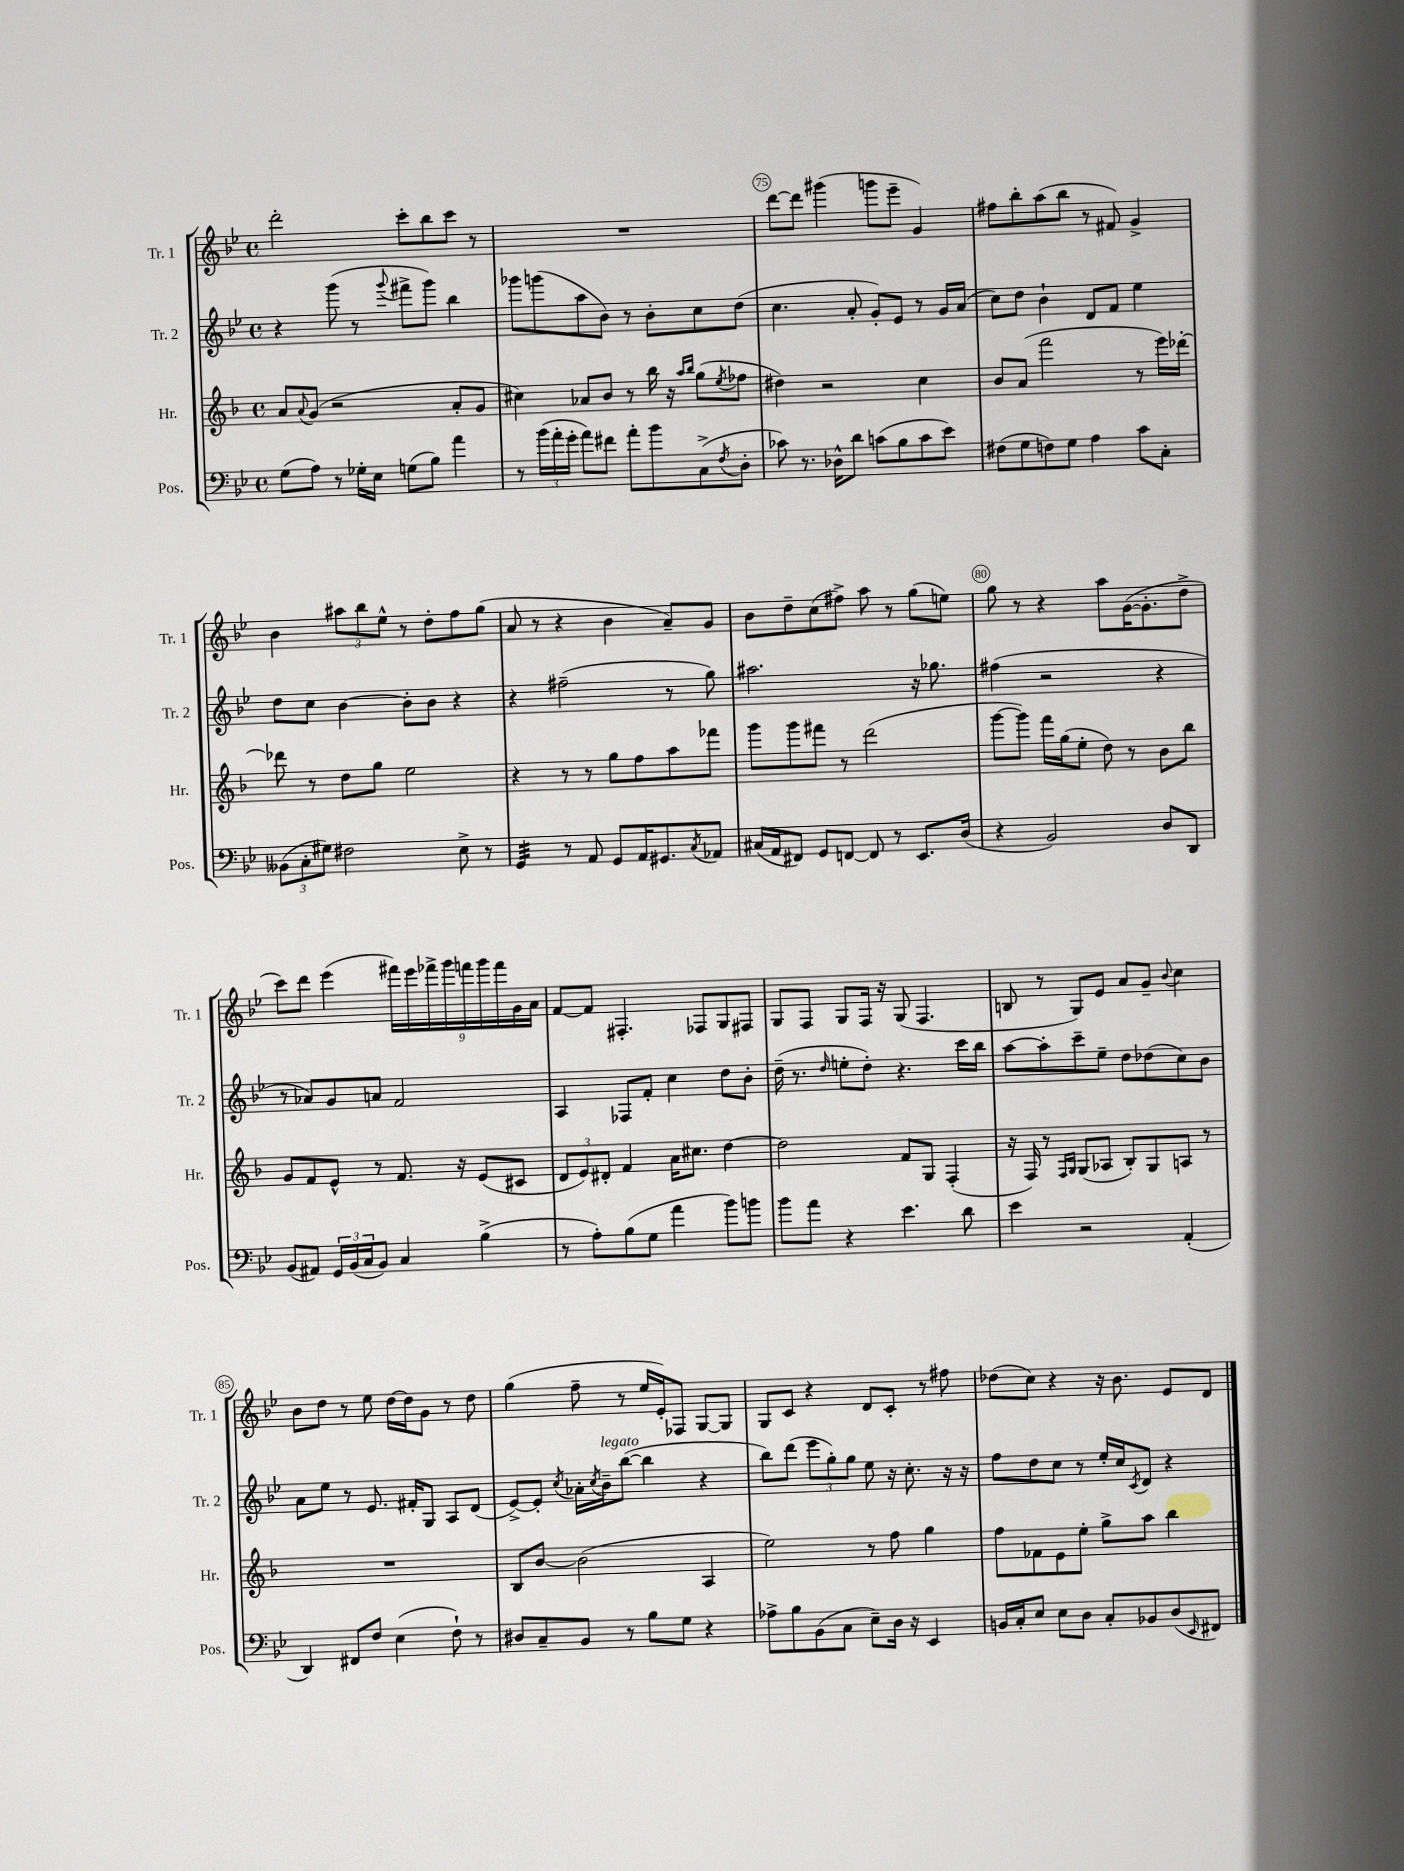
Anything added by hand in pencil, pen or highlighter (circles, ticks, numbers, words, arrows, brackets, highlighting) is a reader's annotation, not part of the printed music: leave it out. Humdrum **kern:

**kern	**kern	**kern	**kern
*part4	*part3	*part2	*part1
*staff4	*staff3	*staff2	*staff1
*I"Pos.	*I"Hr.	*I"Tr. 2	*I"Tr. 1
*I'Pos.	*I'Hr.	*I'Tr. 2	*I'Tr. 1
*clefF4	*clefG2	*clefG2	*clefG2
*k[b-e-]	*k[b-]	*k[b-e-]	*k[b-e-]
*M4/4	*M4/4	*M4/4	*M4/4
*met(c)	*met(c)	*met(c)	*met(c)
=73	=73	=73	=73
(8G\L	8a/L	4r	2ddd'\
.	8qqa/	.	.
8A\J)	(8g/J	.	.
8r	2r	(8ggg\	.
16G-X'\LL	.	8r	.
16E-\JJ	.	.	.
.	.	8qqggg/	.
(8Gn\L	.	8fff#X^\L	8ccc'\L
8B-\J)	.	8ggg\J)	8bb-\
4a\	8a'/L	4bb-\	8ccc\J
.	8g/J	.	8r
=74	=74	=74	=74
8r	4cc#X\)	8ggg-X\L	1r
(24b-\LL	.	(8gggn\	.
24a'\	.	.	.
24g'\JJ	.	.	.
8a\L)	8a-X/L	8aa\	.
8f#X\J	8b-/J	8b-\J)	.
8a'\L	8r	8r	.
8b-\	16bb-\	8b-'\L	.
.	16r	.	.
.	16qqaa/LL	.	.
.	16qqbb-/JJ	.	.
(8C^\	(8gg\L	8cc\	.
8qF/	8qee/	.	.
8D'\J	8ff-X\J	(8dd\J	.
=75	=75	=75	=75
8c-X\)	4dd#X\)	4.cc\	[8ddd\L
8.r	.	.	8ddd\J]
.	2r	.	(4ggg#X\
16D-X^^\KL	.	.	.
8d\J	.	8a'/	.
(8cn\L	.	8g'/L)	8gggn\L
8B-\	.	8e-/J	8eee-~\J
8c\	4cc\	8r	4g/)
8e-\J)	.	16g/LL	.
.	.	(16a/JJ	.
=76	=76	=76	=76
(8F#X\L	8b-/L	8cc\L)	8ff#X\L
8G\	(8a/J	8dd\J	8bb-'\
8Fn\)	2fff\	4b-`\	(8aa\
8G\J	.	.	8bb-\J
4A\	.	8d/L	8r
.	.	8f/J	8f#X/)
8c\L	8r	4ee-\	4g^/
8C'\J	16eee\LL)	.	.
.	[16ddd-X'\JJ	.	.
!!LO:LB:g=z
=77	=77	=77	=77
(12BB--X\L	8ddd-X\]	8dd\L	4b-\
12C'\	.	.	.
.	8r	8cc\J	.
12G#X\J)	.	.	.
2F#X\	8dd\L	[4b-\	12aa#X\L
.	.	.	12bb-\
.	8gg\J	.	.
.	.	.	12ee-^^\J
.	2ee\	8b-'\L]	8r
.	.	8b-\J	8dd'\L
8E-^\	.	4r	8ff\
8r	.	.	(8gg\J
=78	=78	=78	=78
*tremolo	*	*	*
32GG/LLL	4r	4r	8a/
32GG/	.	.	.
32GG/	.	.	.
32GG/	.	.	.
32GG/	.	.	8r
32GG/	.	.	.
32GG/	.	.	.
32GG/JJJ	.	.	.
*Xtremolo	*	*	*
8r	8r	(2ff#X~\	4r
8AA/	8r	.	.
8GG/L	8gg\L	.	4b-\
16AA/K	8ff\	.	.
8.GG#X/	.	.	.
.	8aa\	8r	8a~/L)
8qC/	.	.	.
8AA-X/J	8fff-X\J	8gg\)	8g/J
=79	=79	=79	=79
(16C#X/LL	8ggg\L	2.aa#X\	8b-\L
16AA/J	.	.	.
8FF#X/J)	8ggg\	.	8dd~\
8GG/L	8fff#X\J	.	(8cc\
[8FFn/J	8r	.	8ff#X^\J)
8FF/]	(2ddd\	.	8aa\
8r	.	.	8r
8.EE-/L	.	16r	(8gg\L
.	.	8.gg-X\	.
.	.	.	8een\J)
(16D/Jk	.	.	.
=80	=80	=80	=80
4r	[8ggg\L	(4ff#X\	8gg\
.	8ggg\J])	.	8r
2BB-/)	16fff\LL	2r	4r
.	(16gg\J	.	.
.	8ee'\J	.	.
.	8dd\)	.	8aa\L
.	8r	.	([16g\K
.	.	.	8.g'\]
8D/L	8b-\L	4r	.
8DD/J	8bb-\J	.	8dd^\J
!!LO:LB:g=z
=81	=81	=81	=81
(8BB-/L	8g/L	8r	8ccc\L)
8AA#X/J)	8f/	8a-X/L)	8ddd\J
24GG/LL	8e^^/J	8g/	(4eee-\
(24BB-/	.	.	.
24C/J	.	.	.
8BB-/J)	8r	8an/J	.
4C/	8.f/	2f/	18fff#X\LL)
.	.	.	18eee-\
.	.	.	18fff-X^\
.	.	.	18ggg\
.	16r	.	.
.	.	.	18fffn\
(4B-^\	(8e/L	.	.
.	.	.	18ggg\
.	.	.	18fff\
.	8c#X/J	.	.
.	.	.	18g\
.	.	.	18a\JJ
=82	=82	=82	=82
8r	12d/L	4A/	[8f/L
.	12e/)	.	.
8A'\L)	.	.	8f/J]
.	12d#X'/J	.	.
(8B-\	4f/	8F-X/L	4.F#X'/
8G\J	.	8f'/J	.
4a\	16a\KL	4cc\	.
.	8.cc#X\J	.	.
.	.	.	8F-X/L
8b-\L)	[4dd\	8dd\L	8G/
8bn\J	.	8b-'\J	8F#X/J
=83	=83	=83	=83
8b-\L	2dd\]	(16dd~\	8G/L
.	.	8.r	.
8a\J	.	.	8F/J
.	.	16qqdd/	.
4r	.	8een'\L	8G/L
.	.	8dd'\J)	16F/Jk
.	.	.	16r
4.e-\	8f/L	4.r	(8G/
.	8G/J	.	4.F/
.	(4F'/	.	.
8d\	.	16ccc\LL	.
.	.	16bb-\JJ	.
=84	=84	=84	=84
4e-\	16r	[8aa\L	8Bn/
.	16F/)	.	.
.	8r	8aa'\]	8r
.	16qqF/LL	.	.
.	16qqG/JJ	.	.
2r	(8G/L	8ccc~\	8G/L)
.	8A-X/J	8ee-~\J	8e-/J
.	8B-'/L)	8dd\L	8a/L
.	8G/	(8dd-X\	8g~/J
.	.	.	8qqb-/
(4AA'/	8An/J	8cc\)	4cc\
.	8r	8b-\J	.
!!LO:LB:g=z
=85	=85	=85	=85
4DD/)	1r	8a\L	8b-\L
.	.	8ee-\J	8dd\J
8FF#X/L	.	8r	8r
8F/J	.	8.e-/	8ee-\
(4E-\	.	.	[16dd\LL
.	.	16f#X'/KL	16dd\J]
.	.	8G/J	8g\J
8F`\)	.	8A/L	8r
8r	.	(8d/J	8dd\
=86	=86	=86	=86
8D#X/L	8B-/L	[8e-^/L)	(4gg\
8C~/	[8b-/J	8e-'/J]	.
.	.	8qcc/	.
8BB-/J	(2b-\]	16a-X'\LL	8ff~\
.	.	8qcc/	.
!	!	!LO:TX:a:i:t=legato	!
.	.	16b-~\J	.
8r	.	([8bb-\J	8r
8B-\L	.	4bb-\]	16ee-/LL
.	.	.	16e-'/J)
8G\J	.	.	8F-X/J
4r	4A/	4r	[8G/L
.	.	.	8G/J]
=87	=87	=87	=87
8A-X^\L	2ee\)	8bb-\L)	8G/L
8B-\	.	(8ddd\J	8c/J
(8BB-\	.	12eee-\L	4r
.	.	12gg'\)	.
8C\J	.	.	.
.	.	12gg\J	.
8E-~\L)	8r	8ee-\	8d/L
16D\Jk	8ff\	16r	8c'/J
16r	.	8.cc'\	.
4EE-/	4gg\	.	8r
.	.	16r	8ff#X\
.	.	16r	.
=88	=88	=88	=88
16BBn/LL	8ff\L	8ff\L	(8dd-X\L
16C'/J	.	.	.
8E-/J	8f-X\	8dd\	8cc\J)
8E-\L	8e\	8cc\J	4r
8D\J	8ee'\J	8r	.
8C'/L	8gg^\L	16ee-'/LL	16r
.	.	16cc/J	8.b-\
.	.	8qc/	.
8BB-X/	8aa\J	8d/J	.
(8D/	4bb-\	4r	8e-/L
16qqEE-/	.	.	.
8FF#X/J)	.	.	8d/J
==	==	==	==
*-	*-	*-	*-
